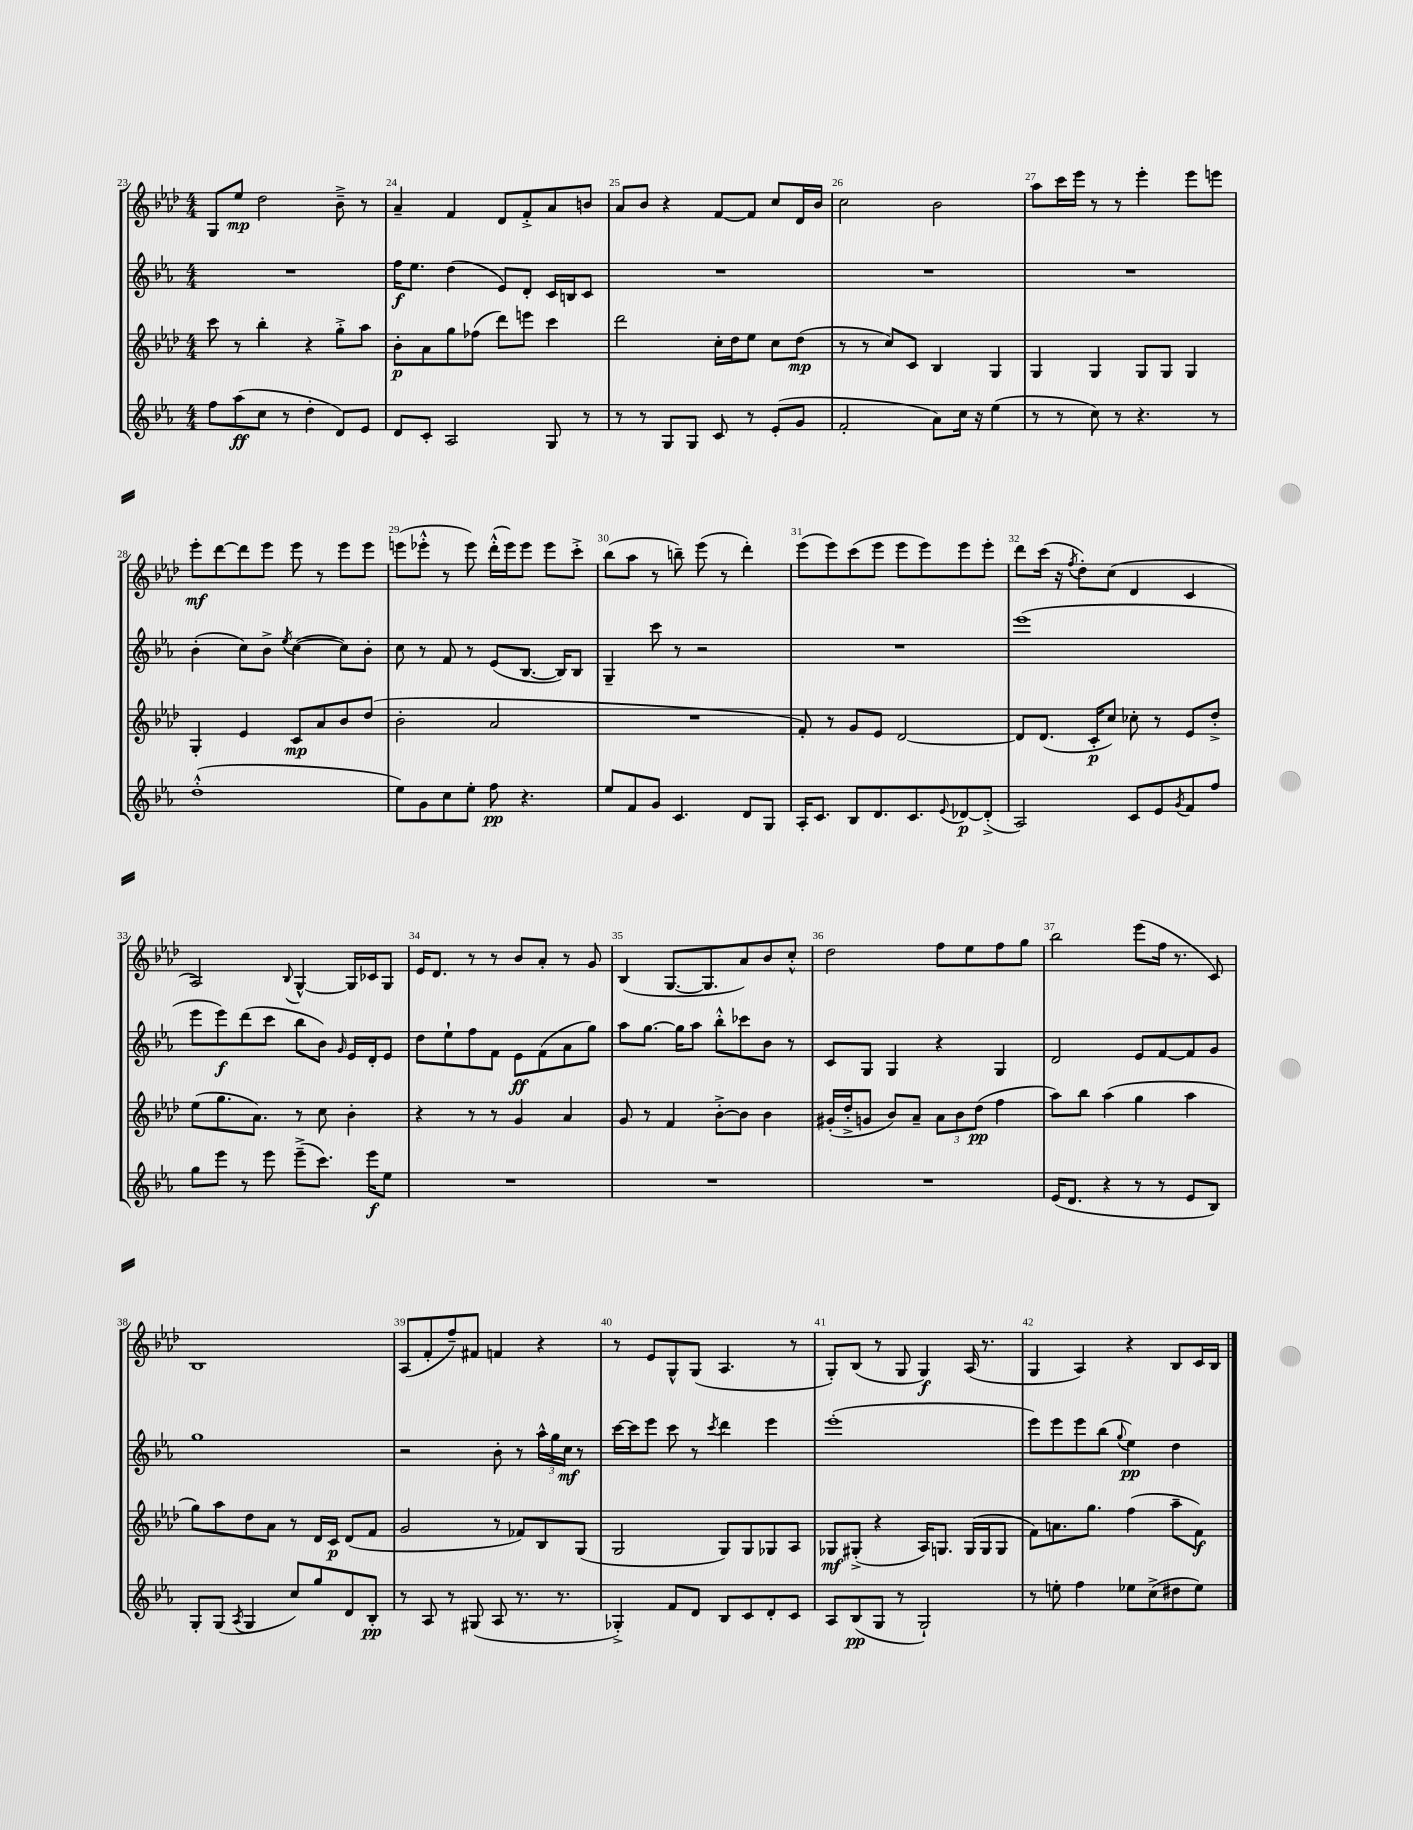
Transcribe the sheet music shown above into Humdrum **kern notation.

**kern	**kern	**kern	**kern
*staff4	*staff3	*staff2	*staff1
*clefG2	*clefG2	*clefG2	*clefG2
*k[b-e-a-]	*k[b-e-a-d-]	*k[b-e-a-]	*k[b-e-a-d-]
*M4/4	*M4/4	*M4/4	*M4/4
8ff	8ccc	1r	8G
(8aa-	8r	.	8ee-
8cc	4bb-'	.	2dd-
8r	.	.	.
4dd'	4r	.	.
8d)	8gg'^	.	8b-~^
8e-	8aa-	.	8r
=	=	=	=
8d	8b-'	16ff	4a-~
.	.	8.ee-	.
8c'	8a-	.	.
2A-	8gg	(4dd	4f
.	(8ff-	.	.
.	8ddd-)	8e-)	8d-
.	8eee	8d'	8f'^
8G	4ccc	16c	8a-
.	.	16B	.
8r	.	8c	8b
=	=	=	=
8r	2ddd-	1r	8a-
8r	.	.	8b-
8G	.	.	4r
8G	.	.	.
8c	16cc'	.	[8f
.	16dd-	.	.
8r	8ee-	.	8f]
(8e-'	8cc	.	8cc
8g	(8dd-	.	16d-
.	.	.	16b-
=	=	=	=
2f'	8r	1r	2cc
.	8r	.	.
.	8cc)	.	.
.	8c	.	.
8a-)	4B-	.	2b-
16cc	.	.	.
16r	.	.	.
(4ee-	4G	.	.
=	=	=	=
8r	4G	1r	8aa-
8r	.	.	16ccc
.	.	.	16eee-
8cc)	4G	.	8r
8r	.	.	8r
4.r	8G	.	4eee-'
.	8G	.	.
.	4G	.	8eee-
8r	.	.	8eee
=	=	=	=
(1dd'^^	4G'	(4b-'	8eee-'
.	.	.	[8ddd-
.	4e-	8cc)	8ddd-]
.	.	8b-^	8eee-
.	.	8qee-	.
.	8c	([4cc	8eee-
.	8a-	.	8r
.	8b-	8cc])	8eee-
.	(8dd-	8b-'	8eee-
=	=	=	=
8ee-)	2b-'	8cc	(8eee
8g	.	8r	8eee-'^^
8cc	.	8f	8r
8ee-'	.	8r	8eee-)
8ff	2a-	(8e-	(16ddd-'^^
.	.	.	16eee-)
4.r	.	[8.B-	8eee-
.	.	.	8eee-
.	.	16B-])	.
.	.	8B-	8ccc'^
=	=	=	=
8ee-	1r	4G~	(8bb-
8f	.	.	8aa-
8g	.	8ccc	8r
4.c	.	8r	8bb~)
.	.	2r	(8eee-
.	.	.	8r
8d	.	.	4ddd-')
8G	.	.	.
=	=	=	=
16A-'	8f')	1r	(8eee-
8.c	.	.	.
.	8r	.	8eee-)
8B-	8g	.	(8ccc
8.d	8e-	.	8eee-
.	[2d-	.	8eee-
8.c	.	.	.
.	.	.	8eee-)
8qqe-	.	.	.
[8d-	.	.	8eee-
(8d-'^]	.	.	8eee-'
=	=	=	=
2A-)	8d-]	(1eee-	8ddd-
.	(8.d-	.	(16ccc
.	.	.	16r
.	.	.	8qff
.	.	.	8dd-')
.	16c'	.	.
.	8cc)	.	(8cc
8c	8cc-'	.	4d-
8e-	8r	.	.
8qg	.	.	.
8f	8e-	.	4c
8ff	8dd-'^	.	.
=	=	=	=
8gg	(8ee-	8eee-	2A-)
8eee-	8.gg	8eee-)	.
8r	.	(8ddd	.
.	8.a-)	.	.
8eee-	.	8ccc	.
.	.	.	8qqB-
(8eee-~^	8r	8bb-	[4G^^
8.ccc)	8cc	8b-)	.
.	.	16qqg	.
.	4b-'	16e-	16G]
16eee-	.	16d'	16c-
8ee-	.	8e-	8G
=	=	=	=
1r	4r	8dd	16e-
.	.	.	8.d-
.	.	8ee-`	.
.	8r	8ff	8r
.	8r	8f	8r
.	4g	8e-	8b-
.	.	(8f	8a-'
.	4a-	8a-	8r
.	.	8gg)	8g
=	=	=	=
1r	8g	8aa-	(4B-
.	8r	[8.gg	.
.	4f	.	[8.G
.	.	16gg]	.
.	.	8aa-	.
.	.	.	8.G]
.	[8b-'^	8bb-'^^	.
.	8b-]	8ccc-	8a-)
.	4b-	8b-	8b-
.	.	8r	8cc'^^
=	=	=	=
1r	(16g#'	8c	2dd-
.	16dd-'^	.	.
.	8g	8G	.
.	8b-)	4G	.
.	8a-~	.	.
.	12a-	4r	8ff
.	12b-	.	.
.	.	.	8ee-
.	(12dd-	.	.
.	4ff	4G	8ff
.	.	.	8gg
=	=	=	=
(16e-	8aa-)	2d	2bb-
8.d	.	.	.
.	8bb-	.	.
4r	(4aa-	.	.
8r	4gg	8e-	(8eee-
8r	.	[8f	16ff
.	.	.	8.r
8e-	4aa-	8f]	.
8B-)	.	8g	8c)
=	=	=	=
8G'	8gg)	1gg	1B-
(8G	8aa-	.	.
8qA-	.	.	.
4G	8dd-	.	.
.	8a-	.	.
8cc)	8r	.	.
8gg	16d-	.	.
.	16c	.	.
8d	(8d-	.	.
8B-'	8f	.	.
=	=	=	=
8r	2g	2r	(8A-
8A-	.	.	8f'
8r	.	.	8ff~)
(8G#	.	.	8f#
8A-	8r	8b-'	4f
8.r	8f-)	8r	.
.	8B-	24aa-^^	4r
.	.	24gg	.
8.r	.	.	.
.	.	24cc	.
.	(8G	8r	.
=	=	=	=
4G-'^)	2G	[16ccc	8r
.	.	16ccc]	.
.	.	8eee-	8e-
8f	.	8ccc	8G^^
8d	.	8r	(8G
.	.	8qccc	.
8B-	8G)	4ddd	4.A-
8c	8G	.	.
8d'	8G-	4eee-	.
8c	8A-	.	8r
=	=	=	=
8A-	8G-	(1eee-'	8G')
(8B-	(8G#'^	.	(8B-
8G	4r	.	8r
8r	.	.	8G
2G`)	16A-)	.	4G)
.	8.G	.	.
.	(16G	.	(16A-
.	16G	.	8.r
.	8G	.	.
=	=	=	=
8r	8f)	8eee-)	4G
8ee'	8.a	8eee-	.
4ff	.	8eee-	4A-)
.	8.gg	.	.
.	.	(8bb-	.
.	.	8qqgg	.
8ee-	(4ff	4ee-)	4r
(8cc^	.	.	.
8dd#	8aa-~	4dd	8B-
8ee-)	8f)	.	16c
.	.	.	16B-
==	==	==	==
*-	*-	*-	*-
